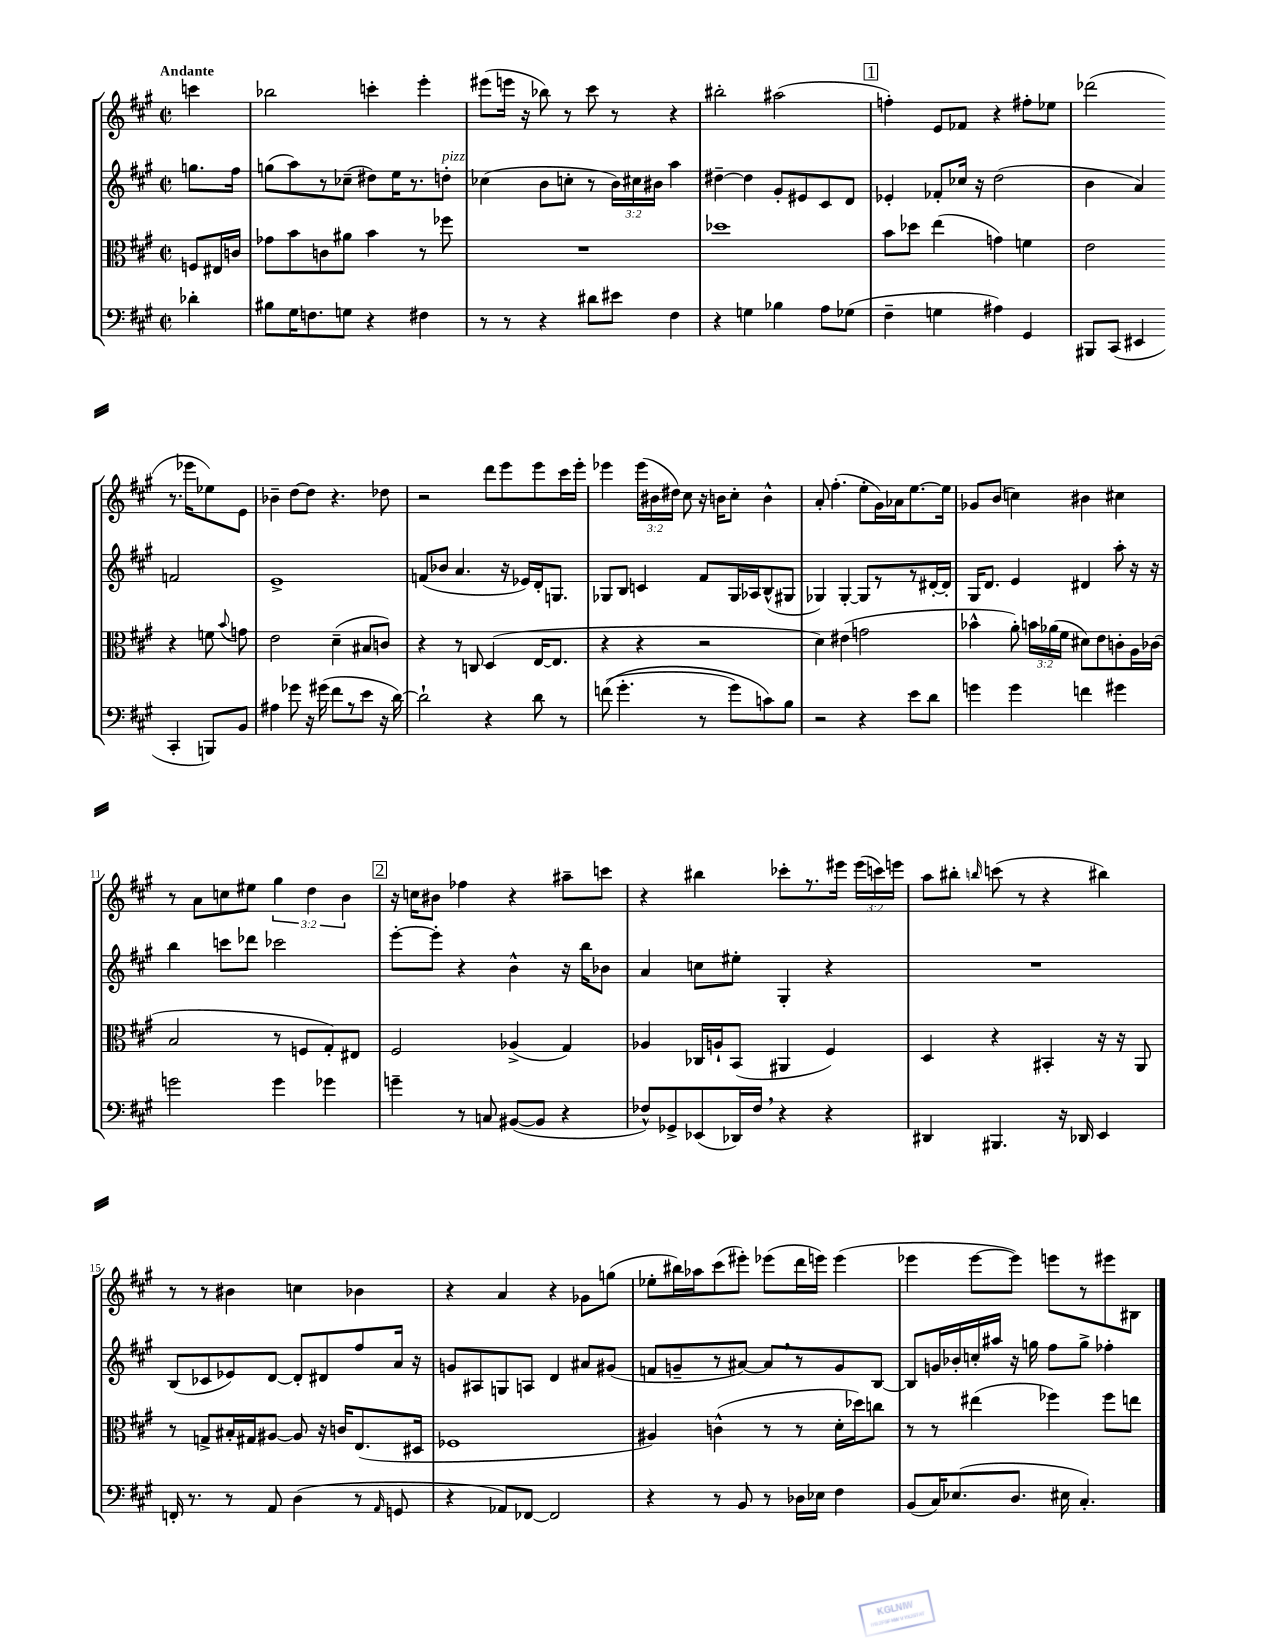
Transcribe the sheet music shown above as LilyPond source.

<<
\new StaffGroup <<
\new Staff = "s0" {
    \clef treble \key a \major \defaultTimeSignature \time 2/2 \override Staff.TupletNumber.text = #tuplet-number::calc-fraction-text \partial 4 \tempo "Andante"
    \autoBeamOff c'''4 |
    bes''2 c'''4-. e'''4-. |
    eis'''8[( e'''16] r16 bes''8) r8 cis'''8 r8 r4 |
    bis''2-. ais''2( |
    \mark \markup { \box "1" } f''4-.) e'8[ fes'8] r4 fis''8[-. ees''8] |
    des'''2( r8. ees'''16[ ees''8) e'8] |
    bes'4-- d''8[~ d''8] r4. des''8 |
    r2 d'''8[ e'''8 e'''8 cis'''16 e'''16]-. |
    ees'''4 \tuplet 3/2 { ees'''16[( bis'16 dis''16]) } cis''8 r16 b'16[ cis''8]-. b'4-^ |
    a'8-. fis''4.-.( e''8[-. gis'16) aes'16 e''8.~ e''16] |
    ges'8[ b'8]( c''4) bis'4 cis''4 |
    r8 a'8[ c''8 eis''8] \tuplet 3/2 { gis''4 d''4 b'4 } |
    \mark \markup { \box "2" } r16 c''16[ bis'8] fes''4 r4 ais''8[-- c'''8] |
    r4 bis''4 ces'''8[-. r8. eis'''16] \tuplet 3/2 { eis'''16[( c'''16) e'''16] } |
    a''8[ bis''8]-. \grace { b''16 } c'''8( r8 r4 bis''4) |
    r8 r8 bis'4 c''4 bes'4 |
    r4 a'4 r4 ges'8[ g''8]( |
    ees''8[-. bis''16) aes''16 cis'''8( eis'''8]-.) ees'''8[( d'''16 e'''16]) e'''4( |
    ees'''4 ees'''8[~ ees'''8]) e'''8[ r8 eis'''8 bis8] \bar "|." |
}
\new Staff = "s1" {
    \clef treble \key a \major \defaultTimeSignature \time 2/2 \override Staff.TupletNumber.text = #tuplet-number::calc-fraction-text \partial 4
    \autoBeamOff g''8.[ fis''16] |
    g''8[( a''8) r8 ces''8]--( dis''8[) e''16 r8. d''8]-.^\markup { \italic "pizz." } |
    ces''4( b'8[ c''8]-. r8 \tuplet 3/2 { b'16[) cis''16 bis'16] } a''4 |
    dis''4~-- dis''4 gis'8[-. eis'8 cis'8 d'8] |
    \mark \markup { \box "1" } ees'4-. fes'8[-. ces''16] r16 d''2( |
    b'4 a'4) f'2 |
    e'1-> |
    f'8[( bes'8] a'4. r16 ees'16[) d'16-. g8.] |
    ges8[ b8] c'4 fis'8[ ges16 aes16 b8-^( gis8] |
    ges4) ges4~-. ges8[ r8 r8 dis'16~-. dis'16]-. |
    gis16[ d'8.] e'4 dis'4 a''8-. r16 r16 |
    b''4 c'''8[ des'''8] ces'''2 |
    \mark \markup { \box "2" } e'''8[~-. e'''8]-. r4 b'4-^ r16 b''16[ bes'8] |
    a'4 c''8[ eis''8]-. gis4-. r4 |
    R1 |
    b8[( ces'8 ees'8) d'8]~ d'8[-. dis'8 fis''8 a'16] r16 |
    g'8[ ais8 g8 a8] d'4 ais'8[ gis'8]( |
    f'8[ g'8-- r8 ais'8]~) ais'8[ \breathe r8 g'8 b8]~ |
    b8[ g'16 bes'16-. c''16-. ais''16] r16 g''16 fis''8[ g''8]-> fes''4-. \bar "|." |
}
\new Staff = "s2" {
    \clef alto \key a \major \defaultTimeSignature \time 2/2 \override Staff.TupletNumber.text = #tuplet-number::calc-fraction-text \partial 4
    \autoBeamOff f8[ eis16 c'16] |
    ges'8[ b'8 c'8 ais'8] b'4 r8 fes''8 |
    R1 |
    des''1 |
    \mark \markup { \box "1" } b'8[ des''8] e''4( g'4) f'4 |
    e'2 r4 f'8 \appoggiatura { b'8 } g'8 |
    e'2 d'4--( bis8[ c'8]) |
    r4 r8 c8 d4( e16[~ e8.] |
    r4 r4 r2 |
    d'4) eis'4( g'2 |
    bes'4-^ a'8-.) \tuplet 3/2 { b'16[ aes'16( fis'16] } dis'8[) e'8 c'8-. a16 ces'16]( |
    b2 r8 f8[ gis8-.) eis8] |
    \mark \markup { \box "2" } fis2 aes4->( gis4) |
    aes4 ces16[ a16-! b,8]( ais,4 fis4) |
    d4 r4 bis,4-. r16 r16 a,8 |
    r8 g8[-> bis16-. gis16 ais8]~ ais8 r16 c'16[ e8.( dis16] |
    fes1 |
    ais4) c'4-^( r8 r8 d'16[-. des''16) c''8] |
    r8 r8 eis''4( fes''4) fes''8[ e''8] \bar "|." |
}
\new Staff = "s3" {
    \clef bass \key a \major \defaultTimeSignature \time 2/2 \partial 4
    \autoBeamOff des'4-. |
    bis8[ gis16 f8. g8] r4 fis4 |
    r8 r8 r4 dis'8[ eis'8] fis4 |
    r4 g4 bes4 a8[ ges8]( |
    \mark \markup { \box "1" } fis4-- g4 ais4) gis,4 |
    bis,,8[ cis,8]( eis,4 cis,4-. b,,8[) b,8] |
    ais4 ges'8 r16 gis'16( fis'8[ r8 e'8] r16 d'16~) |
    d'2-! r4 d'8 r8 |
    f'8(\( gis'4.-. r8 gis'8[) c'8\) b8] |
    r2 r4 e'8[ d'8] |
    g'4 g'4 f'4 gis'4 |
    g'2 g'4 ges'4 |
    \mark \markup { \box "2" } g'4-- r8 c8 bis,8[~( bis,8] r4 |
    fes8[-^) ges,8-> ees,8( des,16) fes16] \breathe r4 r4 |
    dis,4 bis,,4. r16 des,16 e,4 |
    f,16-. r8. r8 a,8 d4( r8 \grace { a,16 } g,8 |
    r4 aes,8[) fes,8]~ fes,2 |
    r4 r8 b,8 r8 des16[ ees16] fis4 |
    b,8[( cis16) ees8.( d8.] eis16 cis4.-.) \bar "|." |
}
>>
>>
